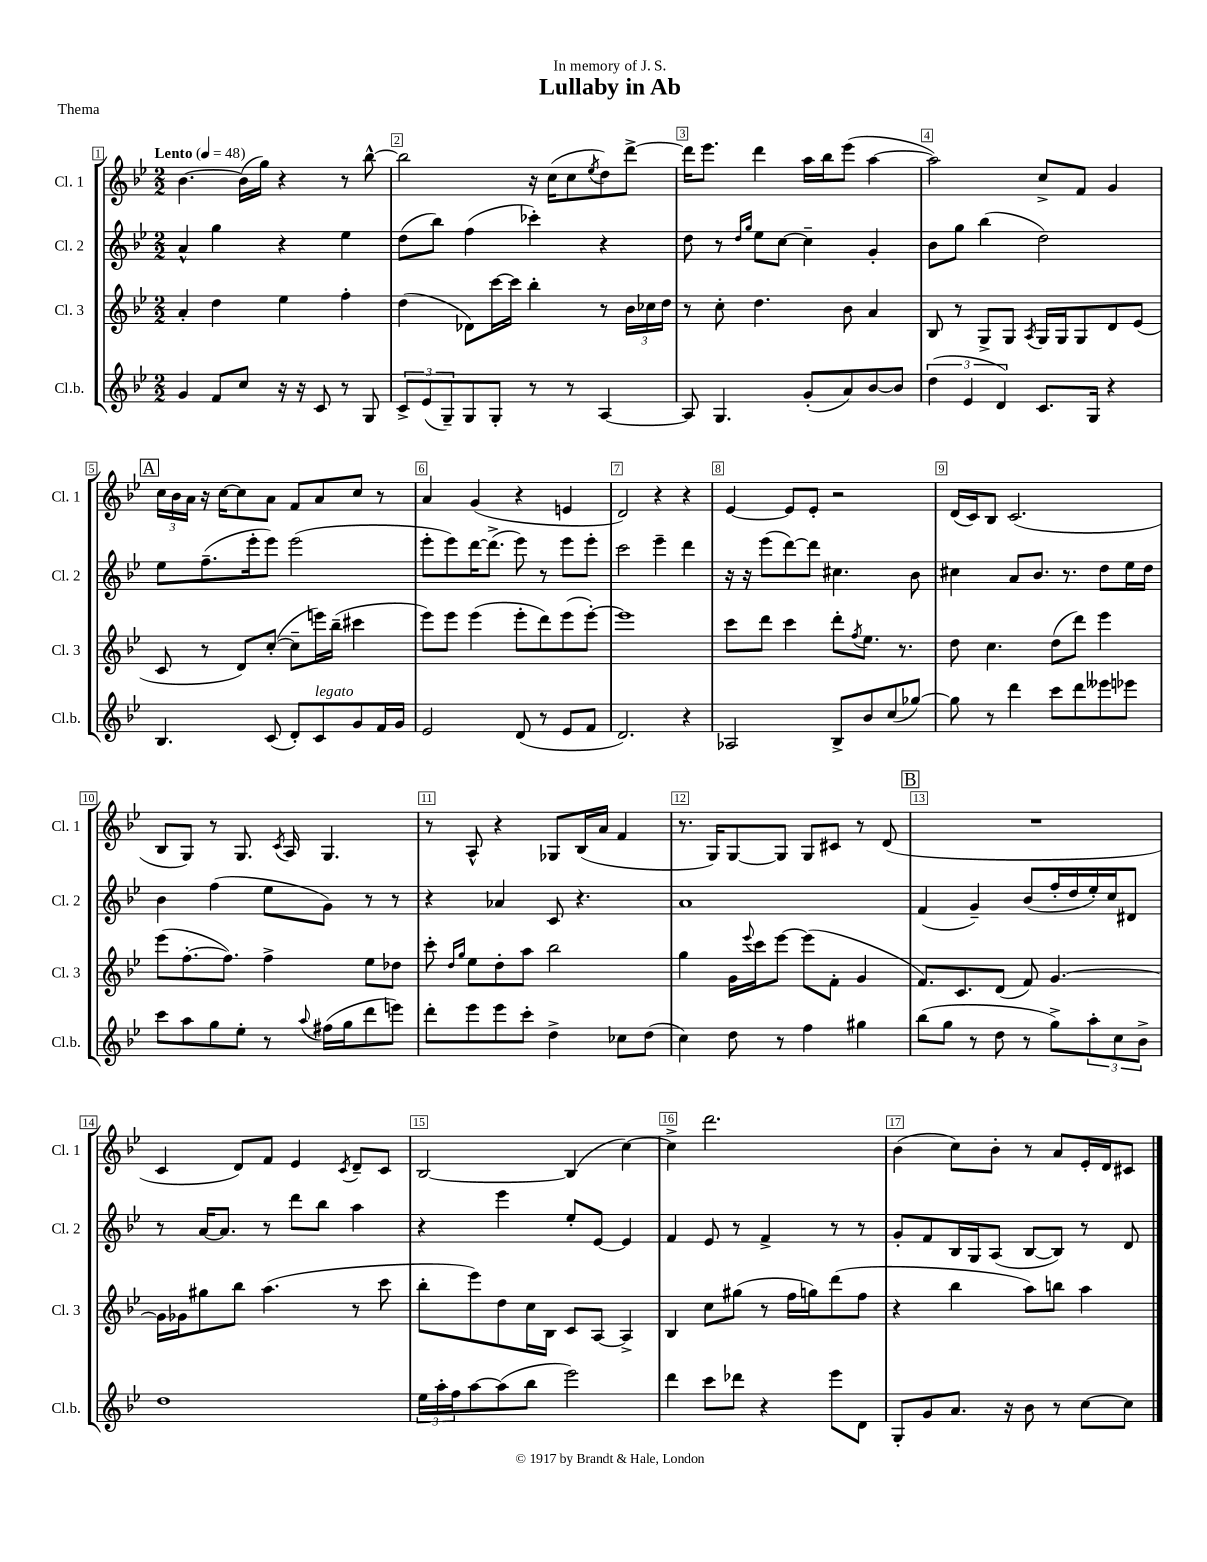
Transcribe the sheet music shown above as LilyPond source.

\header { title = "Lullaby in Ab" dedication = "In memory of J. S." piece = "Thema" }
<<
\new StaffGroup <<
\new Staff = "s0" \with { instrumentName = "Cl. 1" shortInstrumentName = "Cl. 1" } {
    \clef treble \key bes \major \numericTimeSignature \time 2/2 \tempo "Lento" 4 = 48
    bes'4.~ bes'16( g''16) r4 r8 bes''8~-^ |
    bes''2 r16 c''16( c''8 \acciaccatura { ees''8 } d''8) d'''8~-> |
    d'''16 ees'''8. d'''4 a''16 bes''16 ees'''8( a''4~ |
    a''2) c''8-> f'8 g'4 |
    \mark \markup { \box "A" } \tuplet 3/2 { c''16 bes'16 a'16 } r16 c''16~ c''8 a'8 f'8 a'8 c''8 r8 |
    a'4 g'4( r4 e'4 |
    d'2) r4 r4 |
    ees'4~ ees'8 ees'8-. r2 |
    d'16( c'16) bes8 c'2.( |
    bes8 g8) r8 g8. \acciaccatura { c'8 } a16 g4. |
    r8 a8-^ r4 ges8 bes16( a'16 f'4 |
    r8. g16) g8~ g8 g8 cis'8 r8 d'8( |
    \mark \markup { \box "B" } R1 |
    c'4 d'8) f'8 ees'4 \acciaccatura { c'8 } d'8-- c'8 |
    bes2~ bes4( c''4~) |
    c''4-> d'''2. |
    bes'4( c''8) bes'8-. r8 a'8 ees'16-. d'16 cis'8 \bar "|." |
}
\new Staff = "s1" \with { instrumentName = "Cl. 2" shortInstrumentName = "Cl. 2" } {
    \clef treble \key bes \major \numericTimeSignature \time 2/2
    a'4-^ g''4 r4 ees''4 |
    d''8( bes''8) f''4( ces'''4-.) r4 |
    d''8 r8 \grace { d''16 g''16 } ees''8 c''8~ c''4-- g'4-. |
    bes'8 g''8 bes''4( d''2) |
    \mark \markup { \box "A" } ees''8 f''8.--( ees'''16-. ees'''8) ees'''2( |
    ees'''8-. ees'''8) d'''16~ d'''8.->( ees'''8) r8 ees'''8 ees'''8-. |
    c'''2 ees'''4-- d'''4 |
    r16 r16 ees'''8( d'''8~) d'''8 cis''4. bes'8 |
    cis''4 a'8 bes'8. r8. d''8 ees''16 d''16 |
    bes'4 f''4( ees''8 g'8) r8 r8 |
    r4 aes'4 c'8 r4. |
    a'1 |
    \mark \markup { \box "B" } f'4( g'4--) bes'8( f''16-. d''16 ees''16-.) c''16 dis'8 |
    r8 a'16~ a'8. r8 d'''8 bes''8 a''4 |
    r4 ees'''4 ees''8-. ees'8~ ees'4 |
    f'4 ees'8 r8 f'4-> r8 r8 |
    g'8-. f'8 bes16 g16 a8( bes8~ bes8) r8 d'8 \bar "|." |
}
\new Staff = "s2" \with { instrumentName = "Cl. 3" shortInstrumentName = "Cl. 3" } {
    \clef treble \key bes \major \numericTimeSignature \time 2/2
    a'4-. d''4 ees''4 f''4-. |
    d''4( des'8) c'''16~ c'''16 bes''4-. r8 \tuplet 3/2 { bes'16 ces''16 d''16 } |
    r8 c''8-. d''4. bes'8 a'4 |
    bes8 r8 g8-> g8 \acciaccatura { a8 } g16 g16 g8 d'8 ees'8( |
    \mark \markup { \box "A" } c'8 r8 d'8) c''8~-.( c''8-- e'''16) bes''16--( cis'''4 |
    ees'''8) ees'''8 ees'''4( ees'''8-. d'''8) ees'''8( ees'''8~-.) |
    ees'''1 |
    c'''8 d'''8 c'''4 d'''8-. \acciaccatura { f''8 } ees''8. r8. |
    d''8 c''4. d''8( d'''8) ees'''4 |
    ees'''8( f''8.~-. f''8.) f''4-> ees''8 des''8 |
    c'''8-. \grace { d''16 g''16 } ees''8 d''8-. a''8 bes''2 |
    g''4 g'16 \appoggiatura { ees'''8 } c'''16 ees'''8~ ees'''8( f'8-. g'4 |
    \mark \markup { \box "B" } f'8.) c'8. d'8( f'8) g'4.~ |
    g'16 ges'16 gis''8 bes''8 a''4.( r8 c'''8 |
    bes''8-. ees'''8) d''8 c''16 bes16 c'8 a8~ a4-> |
    bes4 c''8 gis''8( r8 f''16 g''16) d'''8( f''8 |
    r4 bes''4 a''8) b''8 a''4 \bar "|." |
}
\new Staff = "s3" \with { instrumentName = "Cl.b." shortInstrumentName = "Cl.b." } {
    \clef treble \key bes \major \numericTimeSignature \time 2/2
    g'4 f'8 c''8 r16 r16 c'8 r8 g8 |
    \tuplet 3/2 { c'8-> ees'8( g8--) } g8 g8-. r8 r8 a4~ |
    a8 g4. g'8-.( a'8) bes'8~ bes'8 |
    \tuplet 3/2 { d''4( ees'4 d'4) } c'8. g16 r4 |
    \mark \markup { \box "A" } bes4. c'8( d'8-.) c'8^\markup { \italic "legato" } g'8 f'16 g'16 |
    ees'2 d'8( r8 ees'8 f'8 |
    d'2.) r4 |
    aes2 bes8-> bes'8 c''8( ges''8~) |
    ges''8 r8 d'''4 c'''8 d'''8 eeses'''8 ees'''8 |
    c'''8 a''8 g''8 ees''8-. r8 \appoggiatura { a''8 } fis''16( g''16 d'''8 e'''8) |
    d'''8-. ees'''8 ees'''8 c'''8-. d''4-> ces''8 d''8( |
    c''4) d''8 r8 f''4 gis''4 |
    \mark \markup { \box "B" } bes''8( g''8 r8 d''8 r8 g''8->) \tuplet 3/2 { a''8-. c''8 bes'8-> } |
    d''1 |
    \tuplet 3/2 { ees''16 a''16-. f''16 } a''8~ a''8( bes''8 ees'''2) |
    d'''4 c'''8 des'''8 r4 ees'''8 d'8 |
    g8-. g'8 a'8. r16 bes'8 r8 c''8~ c''8 \bar "|." |
}
>>
>>
\layout { \context { \Score \override BarNumber.break-visibility = ##(#f #t #t) barNumberVisibility = #all-bar-numbers-visible \override BarNumber.stencil = #(make-stencil-boxer 0.1 0.3 ly:text-interface::print) } }
